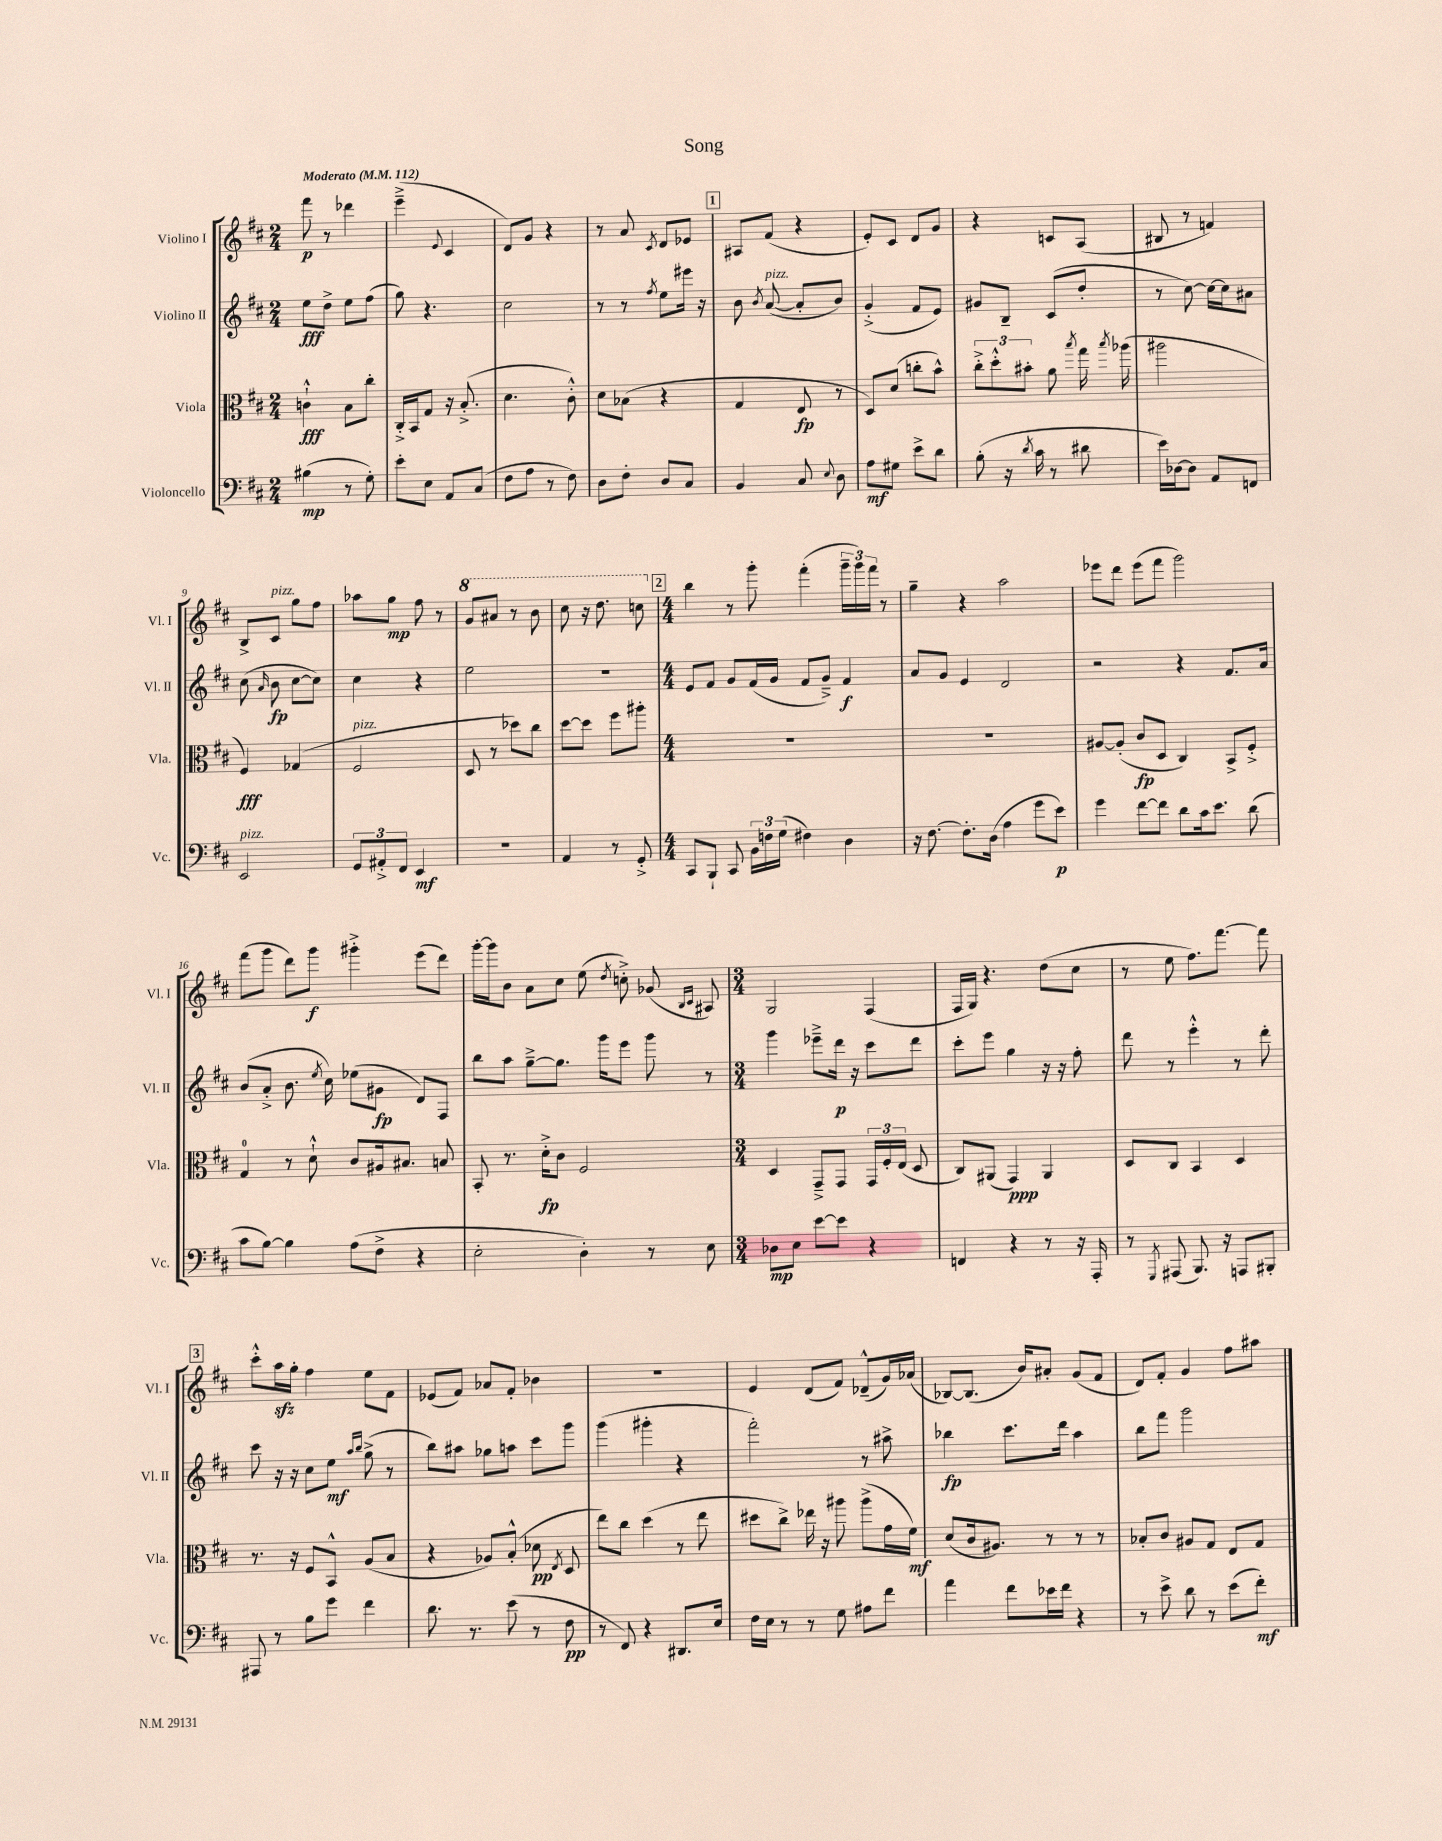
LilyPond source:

\header { title = "Song" }
<<
\new StaffGroup <<
\new Staff = "s0" \with { instrumentName = "Violino I" shortInstrumentName = "Vl. I" } {
    \clef treble \key d \major \numericTimeSignature \time 2/4 \tempo "Moderato" 4 = 112
    \autoBeamOff fis'''8\p r8 des'''4 |
    e'''4--->( \appoggiatura { e'8 } cis'4 |
    d'8[) g'8] r4 |
    r8 a'8 \acciaccatura { cis'8 } d'8[ ees'8] |
    \mark \markup { \box "1" } ais8[ fis'8]( r4 |
    e'8[-.) cis'8] d'8[ g'8] |
    r4 c'8[ a8]( |
    bis8 r8 f'4) |
    b8[-> cis'8]^\markup { \italic "pizz." } g''8[ fis''8] |
    aes''8[ g''8]\mp fis''8 r8 |
    \ottava #1 g''8[ ais''8] r8 b''8 |
    cis'''8 r16 d'''8. c'''8 \ottava #0 |
    \mark \markup { \box "2" } \numericTimeSignature \time 4/4 b''4 r8 g'''8-. fis'''4-.( \tuplet 3/2 { g'''16[-- g'''16) fis'''16] } r8 |
    g''4-- r4 a''2 |
    ees'''8[ d'''8] ees'''8[( fis'''8] g'''2) |
    fis'''8[( g'''8] d'''8[) g'''8]\f gis'''4-.-> e'''8[( d'''8]) |
    g'''16[~-. g'''16 b'8] a'8[ cis''8] e''8( \acciaccatura { d''8 } c''8-.->) ges'8( \grace { b16[ cis'16] } ais8) |
    \numericTimeSignature \time 3/4 g2 fis4( |
    fis16[ g16]) r4. d''8[( cis''8] |
    r8 e''8 fis''8.[) fis'''8.]~ fis'''8 |
    \mark \markup { \box "3" } cis'''8[-.-^ a''16\sfz g''16]-. fis''4 e''8[ fis'8] |
    ees'8[( fis'8]) aes'8[ fis'8]-. bes'4 |
    R2. |
    e'4 d'8[( fis'8]) des'8[---^( g'16) aes'16]( |
    bes8[~) bes8.]( b'16[) ais'8]-. g'8[( fis'8] |
    d'8[) fis'8]-. g'4 fis''8[ ais''8] \bar "|." |
}
\new Staff = "s1" \with { instrumentName = "Violino II" shortInstrumentName = "Vl. II" } {
    \clef treble \key d \major \numericTimeSignature \time 2/4
    \autoBeamOff e''8[\fff d''8]-> e''8[ fis''8]( |
    g''8) r4. |
    cis''2 |
    r8 r8 \acciaccatura { fis''8 } e''8[ eis'''16] r16 |
    \mark \markup { \box "1" } b'8 \acciaccatura { b'8 } a'8~^\markup { \italic "pizz." }( a'8[-. b'8]) |
    g'4-.->( fis'8[ e'8]) |
    gis'8[ b8]-- cis'8[( d''8]-. |
    r8 cis''8~) cis''16[~ cis''16 ais'8] |
    cis''8( \grace { a'16 } b'8\fp cis''8[~ cis''8]) |
    cis''4 r4 |
    e''2 |
    r2 |
    \mark \markup { \box "2" } \numericTimeSignature \time 4/4 e'8[ fis'8] g'8[ fis'16( g'16] fis'8[ g'8]--->) fis'4\f |
    a'8[ g'8] e'4 d'2 |
    r2 r4 fis'8.[ a'16] |
    b'8[( a'8]-.-> b'8. \acciaccatura { e''8 } cis''16) ees''8[( gis'8]\fp d'8[) fis8] |
    b''8[ a''8] g''8[~---> g''8.] g'''16[ e'''8] g'''8 r8 |
    \numericTimeSignature \time 3/4 g'''4 ees'''8[---> d'''16]\p r16 cis'''8[ d'''8] |
    cis'''8[-. e'''8] g''4 r16 r16 fis''8-. |
    d'''8 r8 e'''4-.-^ r8 d'''8-. |
    \mark \markup { \box "3" } cis'''8 r16 r16 cis''8[ e''8]\mf \grace { a''16[ b''16] } g''8->( r8 |
    b''8[) ais''8] ges''8[ a''8] cis'''8[ g'''8] |
    g'''4( gis'''4-. r4 |
    fis'''2-.) r8 ais''8-> |
    bes''4\fp cis'''8.[ d'''16] a''4 |
    b''8[ fis'''8] g'''2 \bar "|." |
}
\new Staff = "s2" \with { instrumentName = "Viola" shortInstrumentName = "Vla." } {
    \clef alto \key d \major \numericTimeSignature \time 2/4
    \autoBeamOff c'4-!-^\fff b8[ cis''8]-. |
    cis16[-.-> b,16 g8] r16 b8.-.->( |
    d'4. cis'8-.-^) |
    d'8[ bes8]( r4 |
    \mark \markup { \box "1" } g4 e8\fp r8 |
    d8[) d'8]( c''8[-. b'8]-^) |
    \tuplet 3/2 { cis''8[-.-> d''8-.-^ bis'8]-. } a'8 \acciaccatura { b''8 } g''16 \acciaccatura { b''8 } aes''16( |
    ais''2 |
    fis4\fff) ges4( |
    fis2^\markup { \italic "pizz." } |
    d8 r8 des''8[) cis''8] |
    d''8[~ d''8] fis''8[ ais''8]-. |
    \mark \markup { \box "2" } \numericTimeSignature \time 4/4 R1 |
    R1 |
    ais8[~ ais8]-.( cis'8[\fp d8] cis4) b,8[-> fis8]-.-> |
    g4-0 r8 d'8-!-^ cis'8[ ais16 bis8.] b8 |
    b,8-. r8. d'16[-.->\fp cis'8] fis2 |
    \numericTimeSignature \time 3/4 d4 g,8[---> g,8] \tuplet 3/2 { g,16[ fis16-. e16]( } d8 |
    cis8[) ais,8]( g,4\ppp) ais,4 |
    d8[ cis8] b,4 d4 |
    \mark \markup { \box "3" } r8. r16 fis8[ b,8]-^ a8[( b8] |
    r4 aes8[) b8]-.-^( des'8\pp \acciaccatura { e8 } d8 |
    e''8[) cis''8] d''4( r8 e''8 |
    dis''8[ cis''8]->) ees''16 r16 ais''8 ais''8[->( g'16 fis'16]\mf) |
    d'8[( cis'16 ais8.]) r8 r8 r8 |
    bes8[-. cis'8] ais8[ g8] e8[ g8] \bar "|." |
}
\new Staff = "s3" \with { instrumentName = "Violoncello" shortInstrumentName = "Vc." } {
    \clef bass \key d \major \numericTimeSignature \time 2/4
    \autoBeamOff bis4\mp( r8 g8-.) |
    e'8[-. e8] a,8[ cis8]( |
    fis8[ a8] r8 fis8) |
    d8[ fis8]-. d8[ cis8] |
    \mark \markup { \box "1" } b,4 cis8 \appoggiatura { e8 } d8 |
    a8[\mf gis8] e'8[-> d'8] |
    b8-.( r16 \acciaccatura { d'8 } cis'16 r8 dis'8 |
    e'16[) des16~ des8] a,8[ f,8] |
    e,2^\markup { \italic "pizz." } |
    \tuplet 3/2 { g,8[ ais,8-.-> fis,8] } e,4\mf |
    R2 |
    a,4 r8 g,8-.-> |
    \mark \markup { \box "2" } \numericTimeSignature \time 4/4 cis,8[ b,,8]-! cis,8 \tuplet 3/2 { b,16[ f16 g16]( } fis4) d4 |
    r16 fis8.~ fis8.[-. d16]( a4 g'8[ e'8]\p) |
    g'4 fis'8[~ fis'8] d'8[ cis'16 e'8.] d'8( |
    cis'8[ b8]~) b4 a8[( fis8]-> r4 |
    e2-. d4-.) r8 e8 |
    \numericTimeSignature \time 3/4 des8[\mp e8] e'8[~ e'8] r4 |
    f,4 r4 r8 r16 a,,16-. |
    r8 \acciaccatura { g,,8 } ais,,8( b,,8.) r16 a,,8[ bis,,8]-. |
    \mark \markup { \box "3" } ais,,8 r8 b8[ g'8] fis'4 |
    d'8. r8. e'8( r8 fis8\pp |
    r8 fis,8) r4 dis,8.[ e16] |
    fis16[ e16] r8 r8 g8 ais8[ fis'8] |
    a'4 fis'8[ ees'16 fis'16] r4 |
    r8 e'8-> d'8 r8 e'8[( fis'8]-.\mf) \bar "|." |
}
>>
>>
